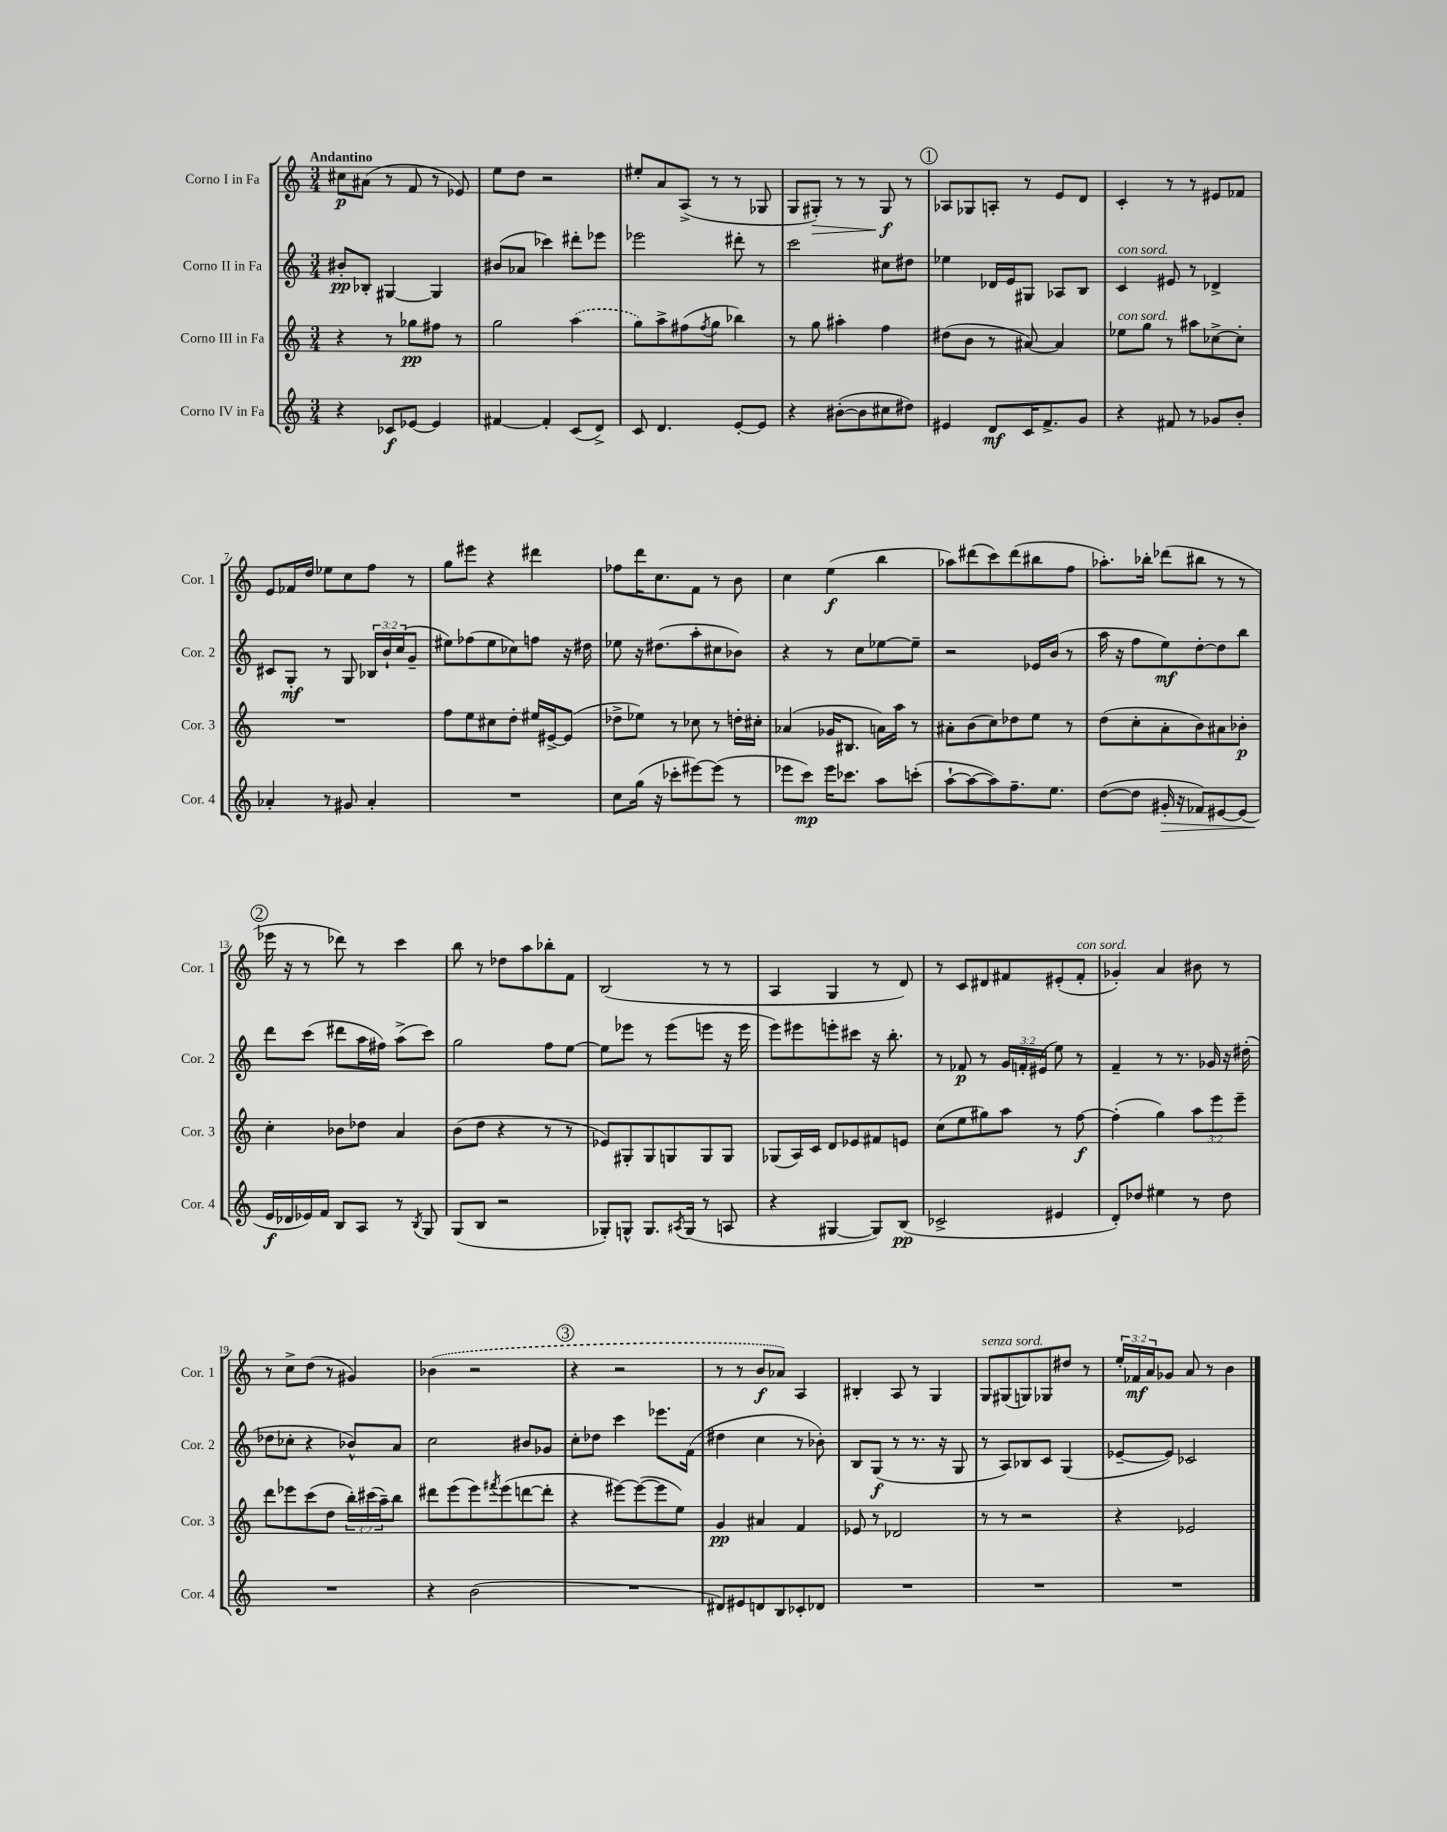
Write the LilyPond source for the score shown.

<<
\new StaffGroup <<
\new Staff = "s0" \with { instrumentName = "Corno I in Fa" shortInstrumentName = "Cor. 1" } {
    \clef treble \key c \major \numericTimeSignature \time 3/4 \override Staff.TupletNumber.text = #tuplet-number::calc-fraction-text \tempo "Andantino"
    cis''8\p ais'8( r8 f'8 r8 ees'8) |
    e''8 d''8 r2 |
    eis''8-. a'8 a8->( r8 r8 ges8 |
    g8 gis8-.\>) r8 r8 gis8\f\! r8 |
    \mark \markup { \circle "1" } aes8 ges8 a8-. r8 e'8 d'8 |
    c'4-. r8 r8 eis'8 fes'8 |
    e'8 fes'16 d''16 ees''8 c''8 f''8 r8 |
    g''8 eis'''8 r4 dis'''4 |
    fes''8 d'''16 c''8. f'8 r8 b'8 |
    c''4 e''4\f( b''4 |
    aes''8) dis'''8( c'''8) dis'''8( bis''8 f''8 |
    aes''8.-.) bes''16-. des'''8( bis''8 r8 r8 |
    \mark \markup { \circle "2" } ees'''16 r16 r8 des'''8) r8 c'''4 |
    b''8 r8 des''8 a''8 bes''8-. f'8 |
    b2( r8 r8 |
    a4 g4 r8 d'8) |
    r8 c'8 dis'8 fis'8 eis'8-.( fis'8-.^\markup { \italic "con sord." } |
    ges'4-.) a'4 bis'8 r8 |
    r8 c''8-> d''8( r8 gis'4) |
    \once \slurDashed bes'4( r2 |
    \mark \markup { \circle "3" } r4 r2 |
    r8 r8 b'8\f aes'8) a4 |
    bis4-. a8 r8 g4 |
    g8^\markup { \italic "senza sord." } gis8( g8) ges8 dis''8 r8 |
    \tuplet 3/2 { e''16-. fes'16\mf a'16 } ges'8 a'8 r8 b'4 \bar "|." |
}
\new Staff = "s1" \with { instrumentName = "Corno II in Fa" shortInstrumentName = "Cor. 2" } {
    \clef treble \key c \major \numericTimeSignature \time 3/4 \override Staff.TupletNumber.text = #tuplet-number::calc-fraction-text
    bis'8-.\pp bes8-. gis4~ gis4 |
    bis'8( aes'8 ces'''4) dis'''8-. ees'''8 |
    ees'''2 dis'''8-. r8 |
    c'''2 cis''8 dis''8 |
    \mark \markup { \circle "1" } ees''4 des'16 e'16 gis8 aes8 b8 |
    c'4^\markup { \italic "con sord." } eis'8 r8 des'4-> |
    cis'8 g8-.\mf r8 g8 \tuplet 3/2 { bes16 b'16-! c''16( } g'8-- |
    eis''8) fes''8( eis''8 ces''8) f''8 r16 dis''16 |
    ees''8 r16 dis''8.( a''8-. cis''8 bes'8) |
    r4 r8 c''8 ees''8~ ees''8-- |
    r2 ees'16 b'16( r8 |
    a''16 r16 f''8 e''8\mf) d''8~-. d''8 b''8 |
    \mark \markup { \circle "2" } d'''8 c'''8( dis'''8 a''16 fis''16) a''8->( c'''8) |
    g''2 f''8 e''8~ |
    e''8 ees'''8 r8 ees'''8( e'''8 r16 e'''16 |
    e'''8) eis'''8 e'''8-. cis'''8 r16 b''8.-. |
    r8 fes'8\p r8 \tuplet 3/2 { g'16 f'16-. eis'16( } e''8) r8 |
    f'4-- r8 r8. ges'16 r16 dis''16-.( |
    des''8 ces''8-. r4 bes'8-^) a'8 |
    c''2 bis'8 ges'8 |
    \mark \markup { \circle "3" } c''8-. des''8 c'''4 ees'''8. f'16( |
    dis''4 c''4 r8 bes'8-.) |
    b8 g8\f( r8 r8. r16 g8 |
    r8 a8) bes8 c'8 g4( |
    ees'8~-- ees'8) ces'2 \bar "|." |
}
\new Staff = "s2" \with { instrumentName = "Corno III in Fa" shortInstrumentName = "Cor. 3" } {
    \clef treble \key c \major \numericTimeSignature \time 3/4 \override Staff.TupletNumber.text = #tuplet-number::calc-fraction-text
    r4 r8 ges''8\pp fis''8 r8 |
    g''2 \once \slurDashed a''4( |
    g''8) a''8-> fis''8( \acciaccatura { fis''8 } g''8 bes''4) |
    r8 g''8 ais''4-. f''4 |
    \mark \markup { \circle "1" } dis''8( b'8 r8 ais'8~) ais'4 |
    ees''8^\markup { \italic "con sord." } g''8 r8 ais''8 ces''8~-> ces''8-. |
    R2. |
    f''8 e''8 cis''8 d''8-. eis''16 eis'16~-> eis'8( |
    des''8-> ees''8) r8 ces''8 r8 d''16-. cis''16-. |
    aes'4( ges'16 bis8. a'16) a''16 r8 |
    ais'8-. b'8( c''8) des''8 e''8 r8 |
    d''8( c''8-. a'8-. b'8) ais'8 bes'8-.\p |
    \mark \markup { \circle "2" } c''4-. bes'8 des''8 a'4 |
    b'8( d''8 r4 r8 r8 |
    ees'8) gis8-. gis8 g8 g8 g8 |
    ges8( a16) c'16 d'8 ees'8 fis'8 e'8 |
    c''8( e''8 gis''8) a''8 r8 f''8~\f |
    f''4-.( g''4) \tuplet 3/2 { a''8 e'''8 e'''8-- } |
    d'''8 ees'''8 c'''8( d''8 \tuplet 3/2 { b''16-.) cis'''16( a''16--) } b''8 |
    dis'''8 e'''8( e'''8) \acciaccatura { fis'''8 } e'''8( d'''8~ d'''8-. |
    \mark \markup { \circle "3" } r4 eis'''8~) eis'''8~( eis'''8 e''8) |
    g'4\pp ais'4 f'4 |
    ees'8 r8 des'2 |
    r8 r8 r2 |
    r4 ees'2 \bar "|." |
}
\new Staff = "s3" \with { instrumentName = "Corno IV in Fa" shortInstrumentName = "Cor. 4" } {
    \clef treble \key c \major \numericTimeSignature \time 3/4
    r4 ces'8\f ees'8~ ees'4 |
    fis'4~ fis'4-. c'8( d'8->) |
    c'8 d'4. e'8~-. e'8 |
    r4 bis'8~-.( bis'8 cis''8 dis''8) |
    \mark \markup { \circle "1" } eis'4 d'8\mf c'16 f'8.-> g'8 |
    r4 fis'8 r8 ges'8 b'8-. |
    aes'4-. r8 gis'8 aes'4-. |
    R2. |
    c''8 g''16( r16 ces'''8-. eis'''8~) eis'''8( r8 |
    ees'''8 c'''8\mp) ees'''16 ces'''8. a''8 c'''8-.( |
    a''8~-! a''8~ a''8) f''8.-- e''8. |
    d''8~( d''8 gis'16-.\> r16 fes'8) eis'8~ eis'8( |
    \mark \markup { \circle "2" } e'16\f\! des'16 ees'16) f'16 b8 a8 r8 \acciaccatura { b8 } g8 |
    g8( b8 r2 |
    ges8-.) g8-^ g8. \acciaccatura { ais8 } g16( r8 a8 |
    r4 gis4~ gis8) b8\pp( |
    ces'2-> eis'4 |
    d'8-.) des''8 eis''4 r8 des''8 |
    R2. |
    r4 b'2( |
    \mark \markup { \circle "3" } R2. |
    dis'8) eis'8 d'8 b8 ces'8-. des'8 |
    R2. |
    R2. |
    R2. \bar "|." |
}
>>
>>
